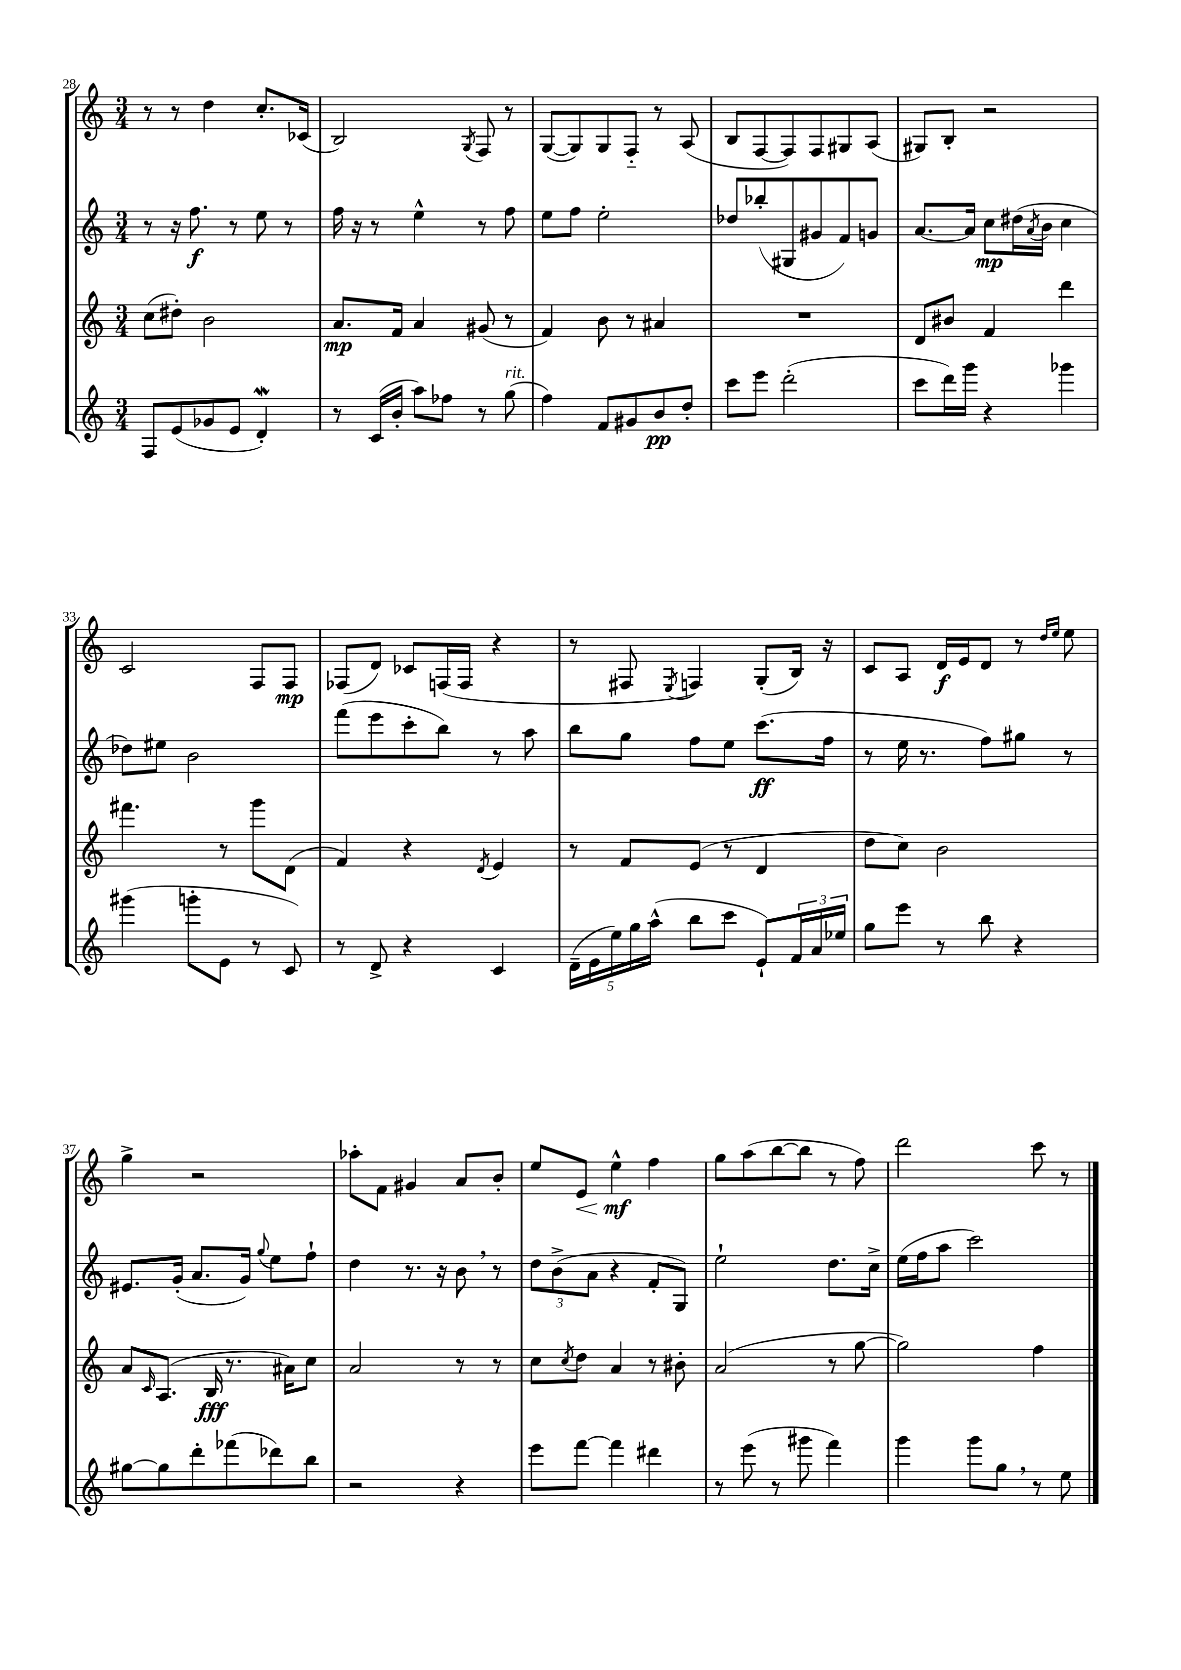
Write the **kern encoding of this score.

**kern	**dynam	**kern	**dynam	**kern	**dynam	**kern	**dynam
*part4	*part4	*part3	*part3	*part2	*part2	*part1	*part1
*staff4	*staff4	*staff3	*staff3	*staff2	*staff2	*staff1	*staff1
*clefG2	*	*clefG2	*	*clefG2	*	*clefG2	*
*k[]	*	*k[]	*	*k[]	*	*k[]	*
*M3/4	*	*M3/4	*	*M3/4	*	*M3/4	*
=28	=28	=28	=28	=28	=28	=28	=28
8F/L	.	(8cc\L	.	8r	.	8r	.
(8e/	.	8dd#X'\J)	.	16r	.	8r	.
.	.	.	.	8.ff\	f	.	.
8g-X/	.	2b\	.	.	.	4dd\	.
8e/J	.	.	.	8r	.	.	.
4dW'/)	.	.	.	8ee\	.	8.cc'/L	.
.	.	.	.	8r	.	.	.
.	.	.	.	.	.	(16c-X/Jk	.
=29	=29	=29	=29	=29	=29	=29	=29
8r	.	8.a/L	mp	16ff\	.	2B/)	.
.	.	.	.	16r	.	.	.
(16c/LL	.	.	.	8r	.	.	.
16b'/JJ	.	16f/Jk	.	.	.	.	.
8aa\L)	.	4a/	.	4ee^^\	.	.	.
8ff-X\J	.	.	.	.	.	.	.
.	.	.	.	.	.	8qG/	.
8r	.	(8g#X/	.	8r	.	8F/	.
!LO:TX:a:i:t=rit.	!	!	!	!	!	!	!
(8gg\	.	8r	.	8ff\	.	8r	.
=30	=30	=30	=30	=30	=30	=30	=30
4ff\)	.	4f/)	.	8ee\L	.	([8G/L	.
.	.	.	.	8ff\J	.	8G/])	.
8f/L	.	8b\	.	2ee'\	.	8G/	.
8g#X/	.	8r	.	.	.	8F/J	.
8b/	pp	4a#X/	.	.	.	8r	.
8dd'/J	.	.	.	.	.	(8A/	.
=31	=31	=31	=31	=31	=31	=31	=31
8ccc\L	.	2.r	.	8dd-X/L	.	8B/L	.
8eee\J	.	.	.	(8bb-X'/	.	[8F/	.
(2ddd'\	.	.	.	8G#X/	.	8F/])	.
.	.	.	.	8g#X/	.	8F/	.
.	.	.	.	8f/)	.	8G#X/	.
.	.	.	.	8gn/J	.	(8A/J	.
=32	=32	=32	=32	=32	=32	=32	=32
8ccc\L	.	8d/L	.	[8.a/L	.	8G#X/L)	.
16ddd\L)	.	8b#X/J	.	.	.	8B'/J	.
16ggg\JJ	.	.	.	16a/Jk]	.	.	.
4r	.	4f/	.	8cc\L	mp	2r	.
.	.	.	.	(16dd#X\L	.	.	.
.	.	.	.	8qa/	.	.	.
.	.	.	.	16b\JJ	.	.	.
4ggg-X\	.	4ddd\	.	4cc\	.	.	.
!!LO:LB:g=z
=33	=33	=33	=33	=33	=33	=33	=33
(4ggg#X\	.	4.fff#X\	.	8dd-X\L)	.	2c/	.
.	.	.	.	8ee#X\J	.	.	.
8gggn'\L	.	.	.	2b\	.	.	.
8e\J	.	8r	.	.	.	.	.
8r	.	8ggg\L	.	.	.	8F/L	.
8c/)	.	(8d\J	.	.	.	8F/J	mp
=34	=34	=34	=34	=34	=34	=34	=34
8r	.	4f/)	.	(8fff\L	.	(8F-X/L	.
8d^/	.	.	.	8eee\	.	8d/J)	.
4r	.	4r	.	8ccc'\	.	8c-X/L	.
.	.	.	.	8bb\J)	.	(16Fn/L	.
.	.	.	.	.	.	16F/JJ	.
.	.	8qd/	.	.	.	.	.
4c/	.	4e/	.	8r	.	4r	.
.	.	.	.	8aa\	.	.	.
=35	=35	=35	=35	=35	=35	=35	=35
(20d~\LL	.	8r	.	8bb\L	.	8r	.
20e\	.	.	.	.	.	.	.
20ee\)	.	.	.	.	.	.	.
.	.	8f/L	.	8gg\J	.	8F#X/	.
20gg\	.	.	.	.	.	.	.
(20aa^^\JJ	.	.	.	.	.	.	.
.	.	.	.	.	.	8qE/	.
8bb\L	.	(8e/J	.	8ff\L	.	4Fn/)	.
8ccc\J	.	8r	.	8ee\J	.	.	.
8e`/L)	.	4d/	.	(8.ccc\L	ff	(8G'/L	.
24f/L	.	.	.	.	.	16B/Jk)	.
24a/	.	.	.	.	.	.	.
.	.	.	.	16ff\Jk	.	16r	.
24ee-X/JJ	.	.	.	.	.	.	.
=36	=36	=36	=36	=36	=36	=36	=36
8gg\L	.	8dd\L	.	8r	.	8c/L	.
8eee\J	.	8cc\J)	.	16ee\	.	8A/J	.
.	.	.	.	8.r	.	.	.
8r	.	2b\	.	.	.	16d/LL	f
.	.	.	.	.	.	16e/J	.
8bb\	.	.	.	8ff\L)	.	8d/J	.
4r	.	.	.	8gg#X\J	.	8r	.
.	.	.	.	.	.	16qqdd/LL	.
.	.	.	.	.	.	16qqee/JJ	.
.	.	.	.	8r	.	8ee\	.
!!LO:LB:g=z
=37	=37	=37	=37	=37	=37	=37	=37
[8gg#X\L	.	8a/L	.	8.e#X/L	.	4gg^\	.
.	.	16qqc/	.	.	.	.	.
8gg#\]	.	(8.A/J	.	.	.	.	.
.	.	.	.	(16g'/Jk	.	.	.
8ddd'\	.	.	.	8.a/L	.	2r	.
.	.	16B/	fff	.	.	.	.
(8fff-X\	.	8.r	.	.	.	.	.
.	.	.	.	16g/Jk)	.	.	.
.	.	.	.	8qqgg/	.	.	.
8ddd-X\)	.	.	.	8ee\L	.	.	.
.	.	16a#X\KL)	.	.	.	.	.
8bb\J	.	8cc\J	.	8ff`\J	.	.	.
=38	=38	=38	=38	=38	=38	=38	=38
2r	.	2a/	.	4dd\	.	8aa-X'\L	.
.	.	.	.	.	.	8f\J	.
.	.	.	.	8.r	.	4g#X/	.
.	.	.	.	16r	.	.	.
4r	.	8r	.	8b,\	.	8a/L	.
.	.	8r	.	8r	.	8b'/J	.
=39	=39	=39	=39	=39	=39	=39	=39
8eee\L	.	8cc\L	.	12dd\L	.	8ee/L	.
.	.	.	.	(12b^\	.	.	.
.	.	8qcc/	.	.	.	.	.
!	!	!	!	!	!	!	!LO:HP:b
[8fff\J	.	8dd\J	.	.	.	8e/J	<
.	.	.	.	12a\J	.	.	.
4fff\]	.	4a/	.	4r	.	4ee^^\	mf
4ddd#X\	.	8r	.	8f'/L	.	4ff\	[
.	.	8b#X'\	.	8G/J)	.	.	.
=40	=40	=40	=40	=40	=40	=40	=40
8r	.	(2a/	.	2ee`\	.	8gg\L	.
(8eee\	.	.	.	.	.	(8aa\	.
8r	.	.	.	.	.	[8bb\	.
8ggg#X\	.	.	.	.	.	8bb\J]	.
4fff\)	.	8r	.	8.dd\L	.	8r	.
.	.	[8gg\	.	.	.	8ff\)	.
.	.	.	.	16cc^\Jk	.	.	.
=41	=41	=41	=41	=41	=41	=41	=41
4ggg\	.	2gg\])	.	(16ee\LL	.	2ddd\	.
.	.	.	.	16ff\J	.	.	.
.	.	.	.	8aa\J	.	.	.
8ggg\L	.	.	.	2ccc\)	.	.	.
8gg,\J	.	.	.	.	.	.	.
8r	.	4ff\	.	.	.	8ccc\	.
8ee\	.	.	.	.	.	8r	.
==	==	==	==	==	==	==	==
*-	*-	*-	*-	*-	*-	*-	*-
